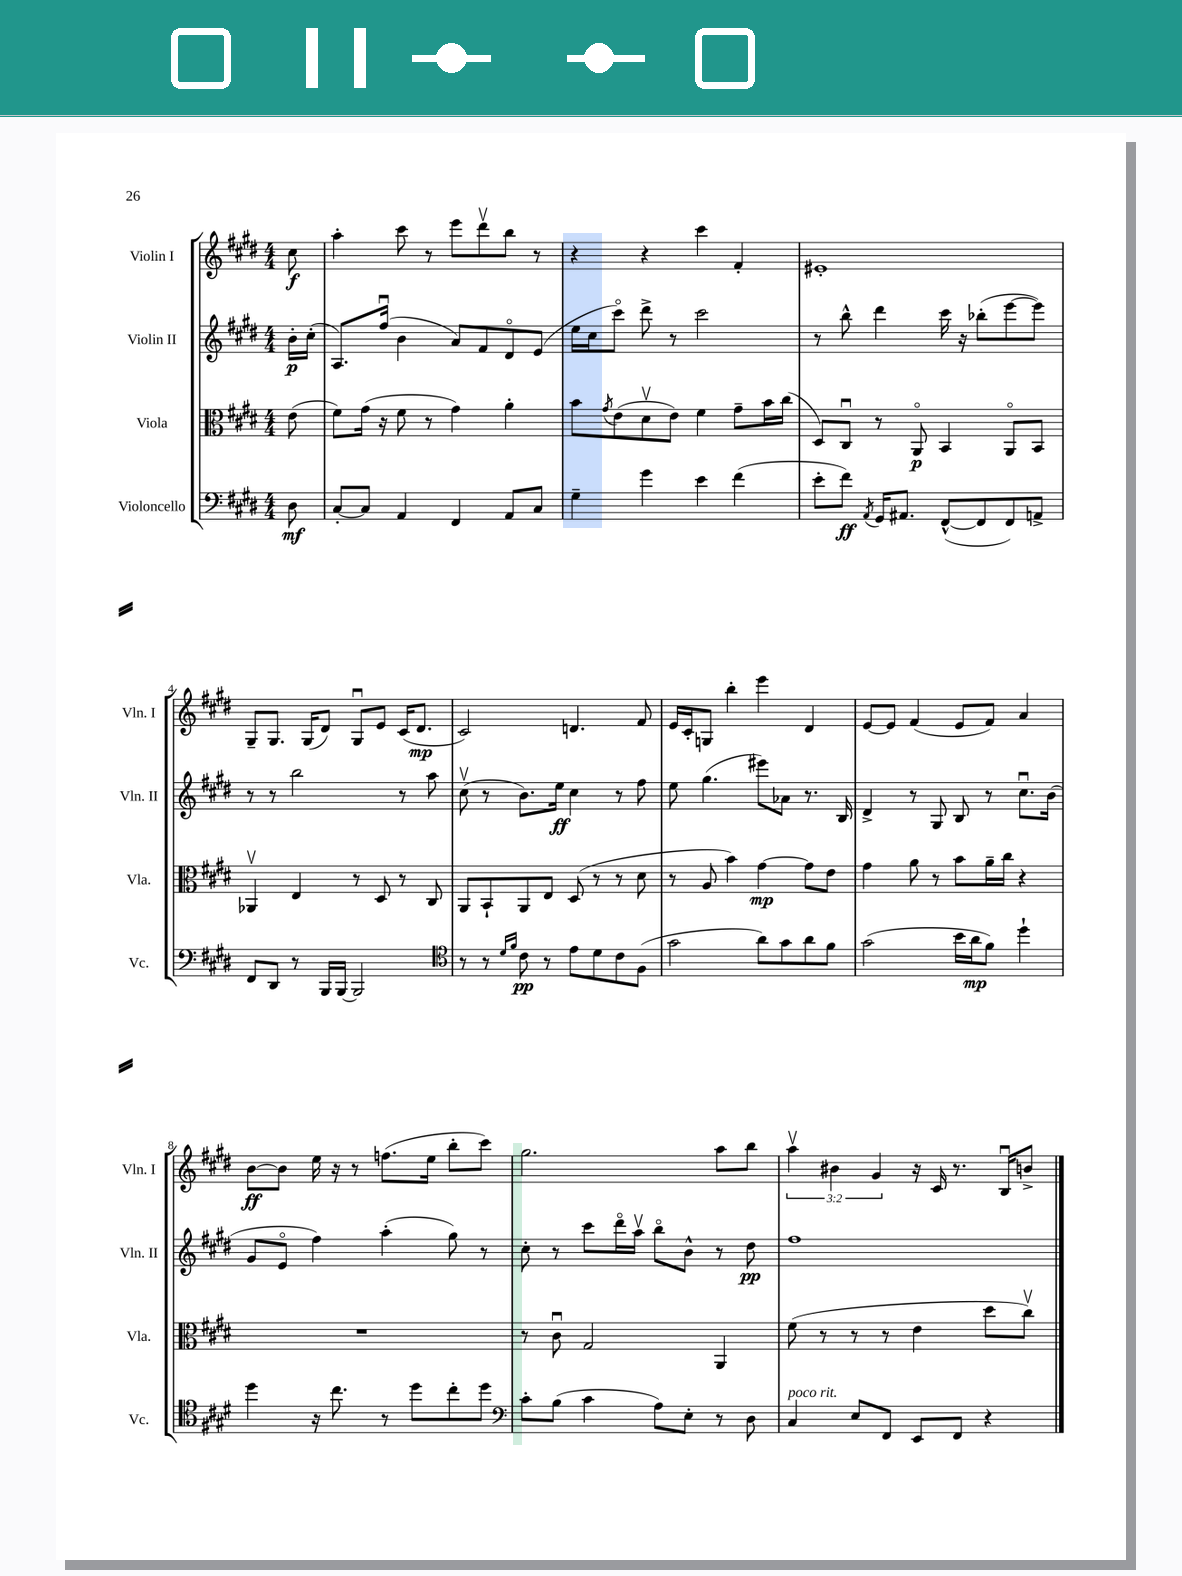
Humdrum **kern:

**kern	**dynam	**kern	**dynam	**kern	**dynam	**kern	**dynam
*part4	*part4	*part3	*part3	*part2	*part2	*part1	*part1
*staff4	*staff4	*staff3	*staff3	*staff2	*staff2	*staff1	*staff1
*I"Violoncello	*	*I"Viola	*	*I"Violin II	*	*I"Violin I	*
*I'Vc.	*	*I'Vla.	*	*I'Vln. II	*	*I'Vln. I	*
*clefF4	*	*clefC3	*	*clefG2	*	*clefG2	*
*k[f#c#g#d#]	*	*k[f#c#g#d#]	*	*k[f#c#g#d#]	*	*k[f#c#g#d#]	*
*M4/4	*	*M4/4	*	*M4/4	*	*M4/4	*
=	=	=	=	=	=	=	=
8D#\	mf	(8e\	.	16b'\LL	p	8cc#\	f
.	.	.	.	(16cc#'\JJ	.	.	.
=1	=1	=1	=1	=1	=1	=1	=1
[8C#'/L	.	8f#\L)	.	8.A/L)	.	4aa'\	.
8C#/J]	.	(16g#\Jk	.	.	.	.	.
.	.	16r	.	(16ff#u/Jk	.	.	.
4AA/	.	8f#\	.	4b\	.	8ccc#\	.
.	.	8r	.	.	.	8r	.
4FF#/	.	4g#\)	.	8a/L)	.	8eee\L	.
.	.	.	.	8f#/	.	8ddd#v\	.
8AA/L	.	4a'\	.	8d#/	.	8bb\J	.
8C#/J	.	.	.	(8e/J	.	8r	.
=2	=2	=2	=2	=2	=2	=2	=2
4G#~\	.	8b\L	.	16ee\LL	.	4r	.
.	.	.	.	16cc#\J	.	.	.
.	.	8qg#/	.	.	.	.	.
.	.	(8e\	.	8ccc#\J)	.	.	.
4g#\	.	8d#v\	.	8ddd#^\	.	4r	.
.	.	8e\J)	.	8r	.	.	.
4e\	.	4f#\	.	2ccc#\	.	4ccc#\	.
(4f#\	.	8g#~\L	.	.	.	4f#'/	.
.	.	16b\L	.	.	.	.	.
.	.	(16cc#\JJ	.	.	.	.	.
=3	=3	=3	=3	=3	=3	=3	=3
8e'\L	.	8D#/L)	.	8r	.	1e#X'	.
8f#\J)	ff	8C#u/J	.	8bb^^\	.	.	.
8qAA/	.	.	.	.	.	.	.
16GG#/KL	.	8r	.	4ddd#\	.	.	.
8.AA#X/J	.	.	.	.	.	.	.
.	.	8AA/	p	.	.	.	.
([8FF#^^/L	.	4BB/	.	16ccc#\	.	.	.
.	.	.	.	16r	.	.	.
8FF#/]	.	.	.	(8bb-X'\L	.	.	.
8FF#/)	.	8AA/L	.	[8eee\	.	.	.
8AAn^/J	.	8BB/J	.	8eee\J])	.	.	.
!!LO:LB:g=z
=4	=4	=4	=4	=4	=4	=4	=4
8FF#/L	.	4AA-Xv/	.	8r	.	8G#~/L	.
8DD#/J	.	.	.	8r	.	8.G#/J	.
8r	.	4E/	.	2bb\	.	.	.
.	.	.	.	.	.	(16G#/KL	.
16BBB/LL	.	.	.	.	.	8d#/J)	.
[16BBB/JJ	.	.	.	.	.	.	.
2BBB/]	.	8r	.	.	.	8G#u/L	.
.	.	8D#/	.	.	.	8e/J	.
.	.	8r	.	8r	.	(16c#/KL	.
.	.	.	.	.	.	8.d#/J	mp
.	.	8C#/	.	8aa\	.	.	.
=5	=5	=5	=5	=5	=5	=5	=5
*clefC4	*	*	*	*	*	*	*
8r	.	8AA/L	.	(8cc#v\	.	2c#/)	.
8r	.	8BB`/	.	8r	.	.	.
16qqd#/LL	.	.	.	.	.	.	.
16qqf#/JJ	.	.	.	.	.	.	.
8c#\	pp	8AA/	.	8.b\L)	.	.	.
8r	.	8E/J	.	.	.	.	.
.	.	.	.	16ee\Jk	ff	.	.
8e\L	.	(8D#/	.	4cc#\	.	4.dn/	.
8d#\	.	8r	.	.	.	.	.
8c#\	.	8r	.	8r	.	.	.
(8F#\J	.	8d#\	.	8ff#\	.	8f#/	.
=6	=6	=6	=6	=6	=6	=6	=6
2g#\	.	8r	.	8ee\	.	16e/LL	.
.	.	.	.	.	.	16c#'/J	.
.	.	8A/	.	(4.gg#\	.	8Gn/J	.
.	.	4b\)	.	.	.	4bb'\	.
8a\L)	.	[4g#\	mp	8eee#X\L)	.	4eee\	.
8g#\	.	.	.	8a-X\J	.	.	.
8a\	.	8g#\L]	.	8.r	.	4d#/	.
8f#\J	.	8e\J	.	.	.	.	.
.	.	.	.	16B/	.	.	.
=7	=7	=7	=7	=7	=7	=7	=7
(2g#\	.	4g#\	.	4d#^/	.	[8e/L	.
.	.	.	.	.	.	8e/J]	.
.	.	8a\	.	8r	.	(4f#/	.
.	.	8r	.	8G#/	.	.	.
16b\LL	.	8b\L	.	8B/	.	8e/L	.
16a\J	mp	.	.	.	.	.	.
8f#\J)	.	16a~\L	.	8r	.	8f#/J)	.
.	.	16cc#\JJ	.	.	.	.	.
4dd#`\	.	4r	.	8.cc#u\L	.	4a/	.
.	.	.	.	(16b\Jk	.	.	.
!!LO:LB:g=z
=8	=8	=8	=8	=8	=8	=8	=8
4dd#\	.	1r	.	8g#/L	.	[8b\L	ff
.	.	.	.	8e/J	.	8b\J]	.
16r	.	.	.	4ff#\)	.	16ee\	.
8.cc#\	.	.	.	.	.	16r	.
.	.	.	.	.	.	8r	.
8r	.	.	.	(4aa'\	.	(8.ffn\L	.
8dd#\L	.	.	.	.	.	.	.
.	.	.	.	.	.	16ee\Jk	.
8cc#'\	.	.	.	8gg#\)	.	8bb'\L	.
8dd#\J	.	.	.	8r	.	8ccc#\J)	.
=9	=9	=9	=9	=9	=9	=9	=9
*clefF4	*	*	*	*	*	*	*
8c#'\L	.	8r	.	8cc#'\	.	2.gg#\	.
(8B\J	.	8c#u\	.	8r	.	.	.
4c#\	.	2G#/	.	8ccc#\L	.	.	.
.	.	.	.	16ddd#\L	.	.	.
.	.	.	.	16aav\JJ	.	.	.
8A\L)	.	.	.	8bb\L	.	.	.
8E'\J	.	.	.	8b^^\J	.	.	.
8r	.	4AA/	.	8r	.	8aa\L	.
8D#\	.	.	.	8dd#\	pp	8bb\J	.
=10	=10	=10	=10	=10	=10	=10	=10
!LO:TX:a:i:t=poco rit.	!	!	!	!	!	!	!
4C#/	.	(8f#\	.	1ff#	.	6aav\	.
.	.	8r	.	.	.	.	.
.	.	.	.	.	.	6b#X\	.
8E/L	.	8r	.	.	.	.	.
.	.	.	.	.	.	6g#/	.
8FF#/J	.	8r	.	.	.	.	.
8EE/L	.	4e\	.	.	.	16r	.
.	.	.	.	.	.	16c#/	.
8FF#/J	.	.	.	.	.	8.r	.
4r	.	8dd#\L	.	.	.	.	.
.	.	.	.	.	.	16Bu/KL	.
.	.	8cc#v\J)	.	.	.	8bn^/J	.
==	==	==	==	==	==	==	==
*-	*-	*-	*-	*-	*-	*-	*-
